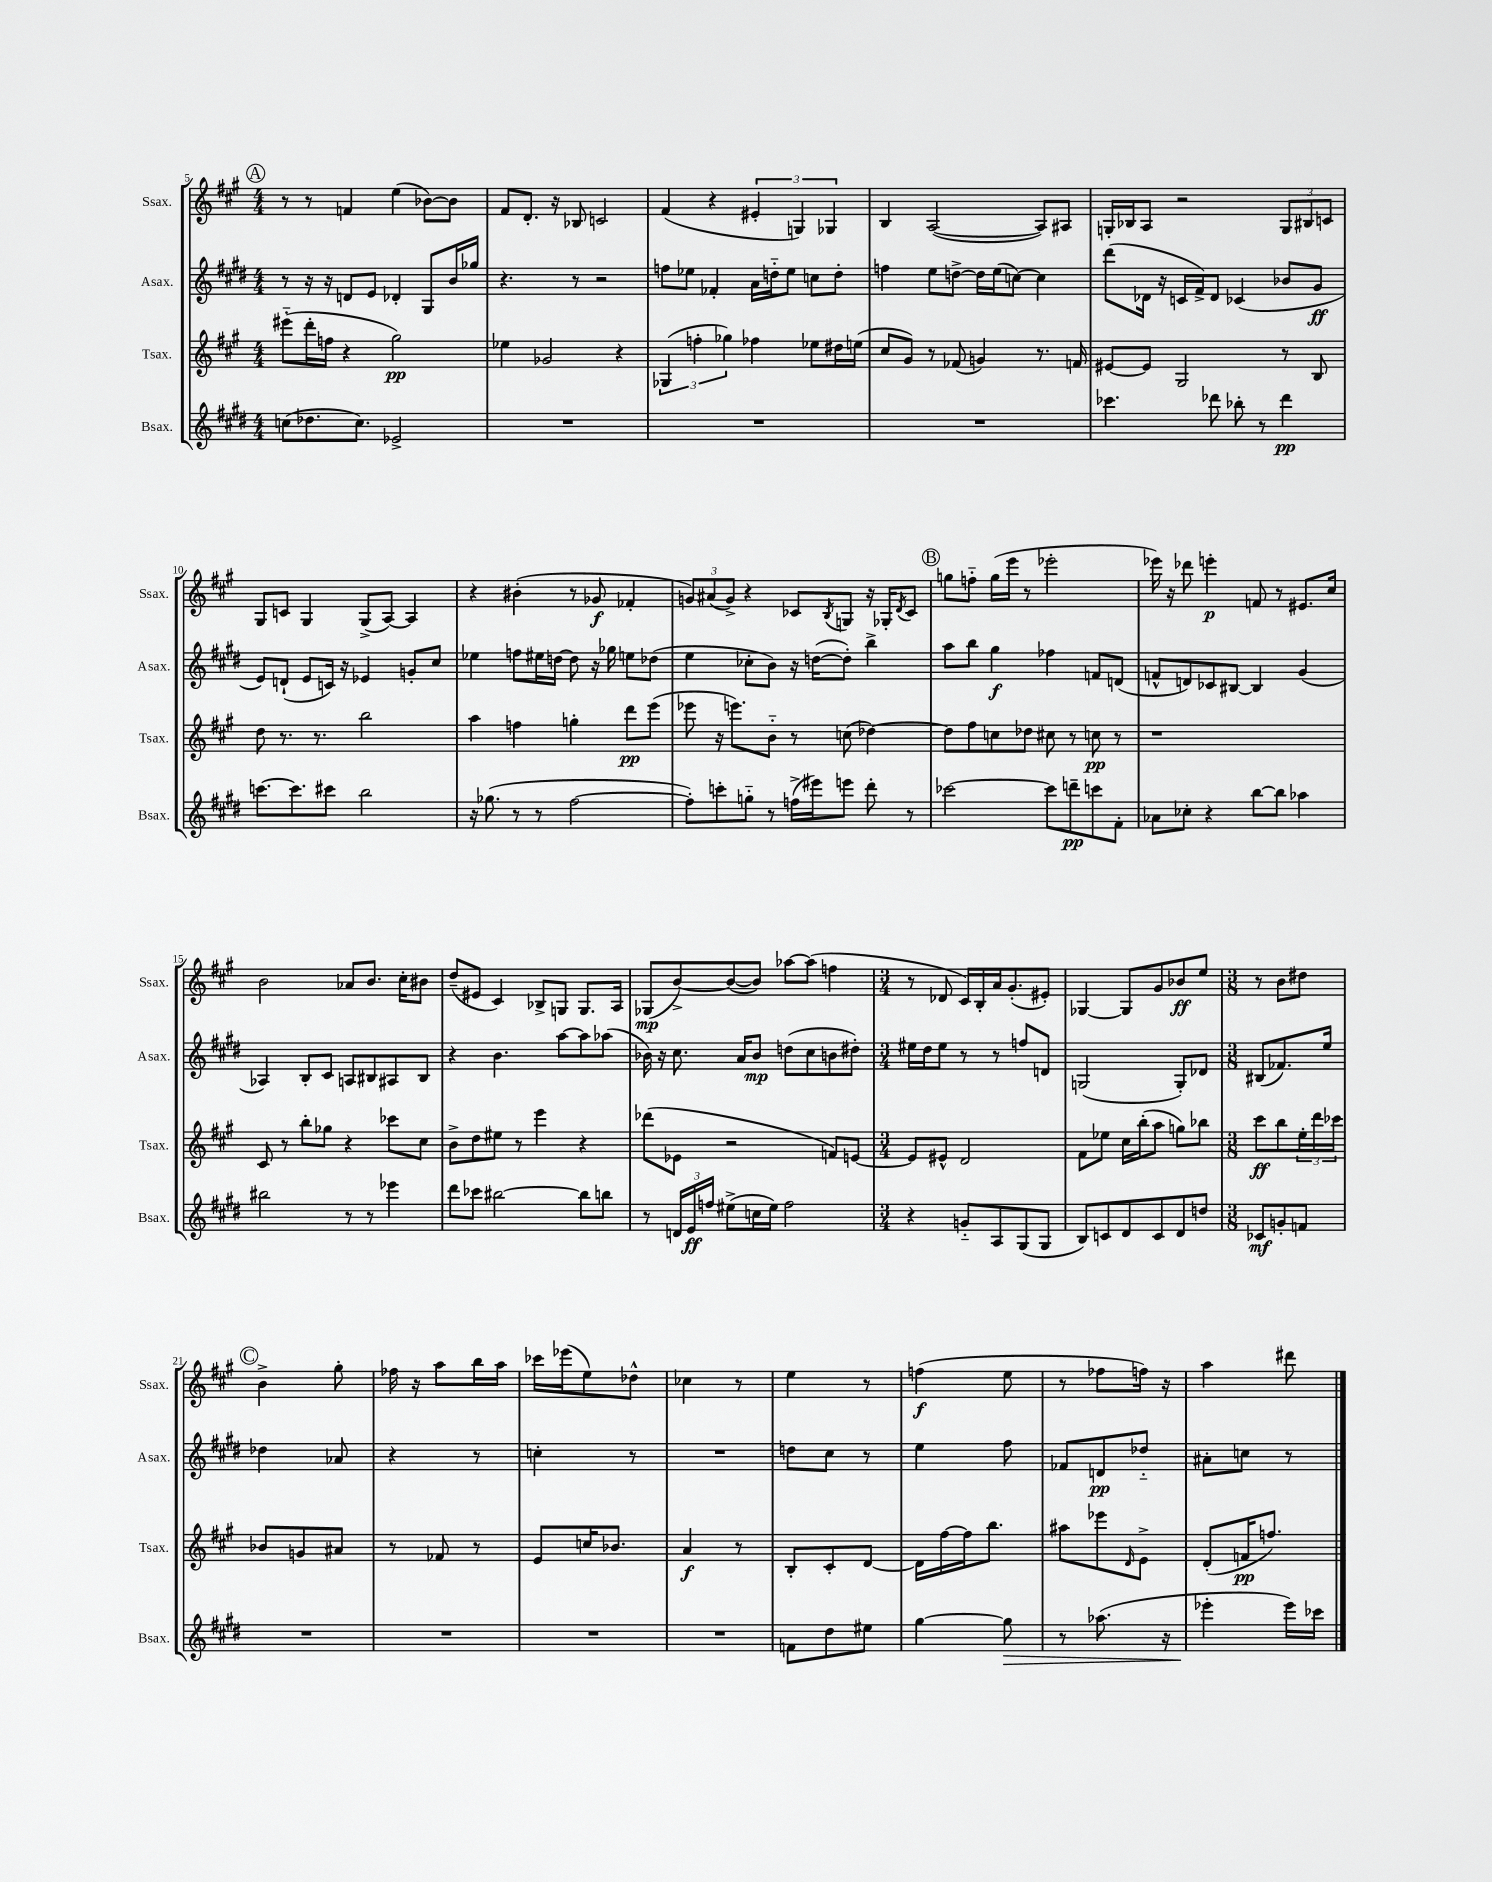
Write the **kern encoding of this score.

**kern	**kern	**kern	**kern
*staff4	*staff3	*staff2	*staff1
*clefG2	*clefG2	*clefG2	*clefG2
*k[f#c#g#d#]	*k[f#c#g#]	*k[f#c#g#d#]	*k[f#c#g#]
*M4/4	*M4/4	*M4/4	*M4/4
(8cc\L	(8eee#'~\L	8r	8r
8.dd-\	16ddd'\L	16r	8r
.	16ff\JJ	16r	.
.	4r	8d/L	4f/
8.cc\J)	.	.	.
.	.	8e/J	.
2e-^/	2gg#\)	4d-'/	(4ee\
.	.	8G#/L	[8b-\L)
.	.	16b/L	8b-\]J
.	.	16gg-/JJ	.
=	=	=	=
1r	4ee-\	4.r	8f#/L
.	.	.	8.d'/J
.	2g-/	.	.
.	.	.	16r
.	.	8r	8B-/
.	.	2r	2c/
.	4r	.	.
=	=	=	=
1r	(6G-/	8ff\L	(4f#/
.	.	8ee-\J	.
.	6ff'\	.	.
.	.	4f-'/	4r
.	6gg-\)	.	.
.	4ff-\	16a\LL	6e#'/
.	.	16dd'~\J	.
.	.	8ee-\J	.
.	.	.	6G/)
.	8ee-\L	8cc\L	.
.	.	.	6G-/
.	16dd#\L	8dd'\J	.
.	(16ee\JJ	.	.
=	=	=	=
1r	8cc#/L	4ff\	4B/
.	8g#/J)	.	.
.	8r	8ee\L	([2A/
.	(8f-/	[8dd^\J	.
.	4g/)	16dd\]LL	.
.	.	(16ee\J	.
.	.	[8cc\J)	.
.	8.r	4cc\]	8A/]L)
.	.	.	8A#/J
.	16f/	.	.
=	=	=	=
4.ccc-\	[8e#/L	(8ddd#\L	16G'/LL
.	.	.	16B-/J
.	8e#/]J	16d-\Jk	8A/J
.	.	16r	.
.	2G#/	16c/LL	2r
.	.	16f#^/J)	.
8ddd-\	.	8d-/J	.
8bb-'\	.	(4c-/	.
8r	.	.	.
4ddd-\	8r	8b-/L	12G/L
.	.	.	12B#/
.	8B/	8g#/J	.
.	.	.	12c/J
=	=	=	=
[8.ccc\L	8dd\	8e/L)	8G#/L
.	8.r	(8d`/J	8c/J
8.ccc\]	.	.	.
.	.	8e/L	4G#/
.	8.r	.	.
8ccc#\J	.	16c/Jk)	.
.	.	16r	.
2bb\	2bb\	4e-/	(8G#^/L
.	.	.	[8A/J)
.	.	8g'/L	4A/]
.	.	8cc#/J	.
=	=	=	=
16r	4aa\	4ee-\	4r
(8.gg-\	.	.	.
8r	4ff\	8ff\L	(4b#'\
8r	.	16ee#\L	.
.	.	[16dd\JJ	.
[2ff#\	4gg'\	8dd\]	8r
.	.	16r	8g-/
.	.	16gg-\	.
.	8ddd\L	8ee\L	4f-'/
.	(8eee\J	(8dd-\J	.
=	=	=	=
8ff#'\]L)	8eee-\	4ee\	12g/L)
.	.	.	(12a#/
8ccc'\	16r	.	.
.	.	.	12g^/J)
.	8.eee\L)	.	.
8gg'~\J	.	8cc-'\L	4r
8r	8b'~\J	8b\J)	.
(16ff^\LL	8r	16r	8c-/L
16eee#\J)	.	([16dd\LK	.
.	.	.	8qB/
8eee\J	(8cc\	8dd'\]J)	8G/J
8ddd#'\	[4dd-\)	4bb^\	16r
.	.	.	16G-'/LK
.	.	.	8qd/
8r	.	.	8c-/J
=	=	=	=
[2ccc-\	8dd-\]L	8aa\L	8gg\L
.	8ff#\	8bb\J	8ff'~\J
.	8cc\	4gg#\	(16gg\LL
.	.	.	16eee\JJ
.	8dd-\J	.	8r
8ccc-\]L	8cc#\	4ff-\	2eee-'\
8ddd~\	8r	.	.
8ccc\	8cc\	8f/L	.
8f#'\J	8r	(8d/J	.
=	=	=	=
8a-\L	1r	8f^^/L	16eee-\)
.	.	.	16r
8cc-'\J	.	8d/)	8ddd-\
4r	.	8c-/	4eee'\
.	.	[8B#/J	.
[8bb\L	.	4B#/]	8f/
8bb\]J	.	.	8r
4aa-\	.	(4g#/	8.e#/L
.	.	.	16cc#/Jk
=	=	=	=
2bb#\	8c#/	4A-/)	2b\
.	8r	.	.
.	8bb'\L	8B'/L	.
.	8gg-\J	8c#/J	.
8r	4r	8A/L	8a-/L
8r	.	8B#/	8.b/J
4eee-\	8ccc-\L	8A#/	.
.	.	.	16cc#'\LK
.	8cc#\J	8B#/J	8b#\J
=	=	=	=
8ddd#\L	8b^\L	4r	(8dd~/L
8ccc-\J	8dd\	.	8e#/J
[2bb#\	8ee#\J	4.b\	4c#/)
.	8r	.	.
.	4eee\	.	8B-^/L
.	.	[8aa\L	8G/J
8bb#\]L	4r	8aa\]	8.G/L
8bb\J	.	(8aa-\J	.
.	.	.	16A/Jk
=	=	=	=
8r	(8ddd-\L	16b-\)	(8G-/L
.	.	16r	.
24d/LL	8e-\J	8.cc#\	[8b^/)
24e/	.	.	.
24ff/JJ	.	.	.
(8ee#^\L	2r	.	(8b/_
.	.	16a/LK	.
16cc\L	.	8b-/J	8b/]J)
16ee#\JJ)	.	.	.
2ff\	.	(8dd\L	[8aa-\L
.	.	8cc#\	(8aa-\]J
.	8f/L)	8b\	4ff\
.	[8e/J	8dd#'\J)	.
=	=	=	=
*M3/4	*M3/4	*M3/4	*M3/4
4r	8e/]L	16ee#\LL	8r
.	.	16dd#\J	.
.	8e#^^/J	8ee#\J	8d-/
8g'~/L	2d/	8r	16c#/LL)
.	.	.	16B'/
8A/	.	8r	16a/J
.	.	.	(8.g#'/
(8G#/	.	8ff/L	.
8G#/J	.	8d/J	8e#'/J)
=	=	=	=
8B/L)	8f#\L	(2G/	[4G-/
8c/	8ee-\J	.	.
8d#/	16cc#\LL	.	8G-/]L
.	(16bb'\J	.	.
8c/	8aa\J	.	8g#/
8d#/	8gg\L)	8G'/L)	8b-/
8dd/J	8bb-\J	8d-/J	8ee/J
=	=	=	=
*M3/8	*M3/8	*M3/8	*M3/8
8c-/L	8ccc#\L	(8B#/L	8r
8g'/	8bb\	8.f-/)	8b\L
8f/J	24ee'\L	.	8dd#\J
.	24ddd\	.	.
.	.	16ee/Jk	.
.	24ccc-\JJ	.	.
=	=	=	=
4.r	8b-/L	4dd-\	4b^\
.	8g/	.	.
.	8a#/J	8a-/	8gg#'\
=	=	=	=
4.r	8r	4r	16ff-\
.	.	.	16r
.	8f-/	.	8aa\L
.	8r	8r	16bb\L
.	.	.	16aa\JJ
=	=	=	=
4.r	8e/L	4cc'\	16ccc-\LL
.	.	.	(16eee-\J
.	16cc/K	.	8ee\)
.	8.b-/J	.	.
.	.	8r	8dd-^^\J
=	=	=	=
4.r	4a/	4.r	4cc-\
.	8r	.	8r
=	=	=	=
8f\L	8B'/L	8dd\L	4ee\
8dd#\	8c#'/	8cc#\J	.
8ee#\J	[8d/J	8r	8r
=	=	=	=
[4gg#\	16d\]LL	4ee\	(4ff\
.	[16ff#\	.	.
.	16ff#\]J	.	.
.	8.bb\J	.	.
8gg#\]	.	8ff#\	8ee\
=	=	=	=
8r	8aa#\L	8f-/L	8r
(8.aa-\	8eee-\	8d/	8ff-\L
.	16qqd/	.	.
.	8e^\J	8dd-'~/J	16ff\Jk)
16r	.	.	16r
=	=	=	=
4eee-'\	(8d'/L	8a#'\L	4aa\
.	16f/K	8cc\J	.
.	8.ff/J)	.	.
16eee-\LL)	.	8r	8ddd#\
16ccc-\JJ	.	.	.
==	==	==	==
*-	*-	*-	*-
